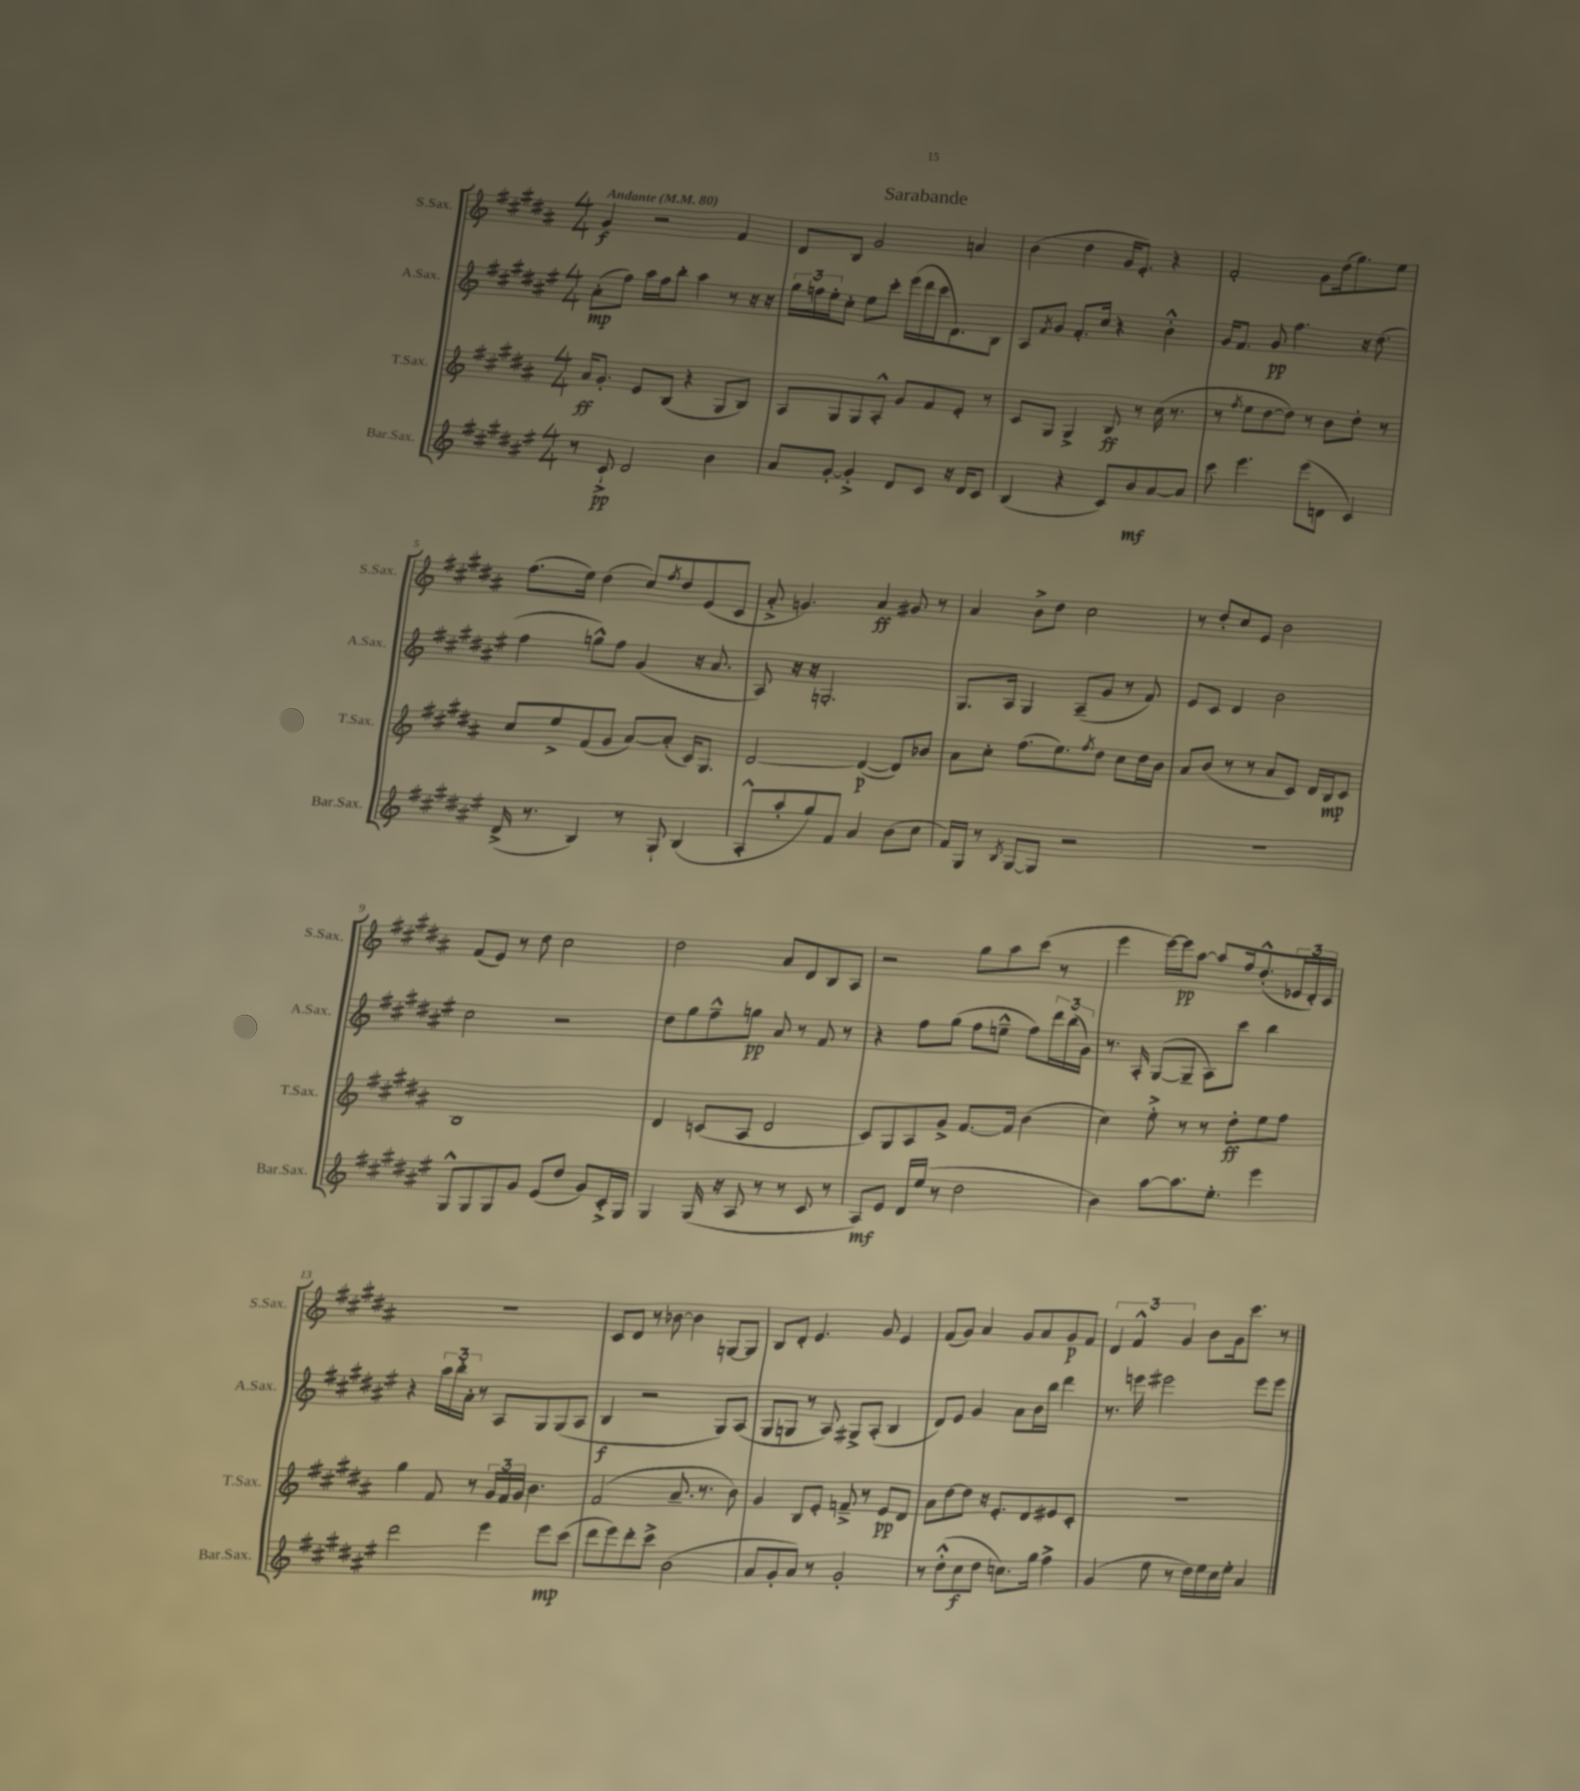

**kern	**dynam	**kern	**dynam	**kern	**dynam	**kern	**dynam
*part4	*part4	*part3	*part3	*part2	*part2	*part1	*part1
*staff4	*staff4	*staff3	*staff3	*staff2	*staff2	*staff1	*staff1
*I"Bar.Sax.	*	*I"T.Sax.	*	*I"A.Sax.	*	*I"S.Sax.	*
*I'Bar.Sax.	*	*I'T.Sax.	*	*I'A.Sax.	*	*I'S.Sax.	*
*clefG2	*	*clefG2	*	*clefG2	*	*clefG2	*
*k[f#c#g#d#a#e#]	*	*k[f#c#g#d#a#]	*	*k[f#c#g#d#a#e#]	*	*k[f#c#g#d#a#]	*
*M4/4	*	*M4/4	*	*M4/4	*	*M4/4	*
*MM80	*	*MM80	*	*MM80	*	*MM80	*
=1	=1	=1	=1	=1	=1	=1	=1
!	!	!	!	!	!	!LO:TX:a:B:t=Andante	!
8r	.	16a#/KL	ff	(8a#'\L	mp	4g#/	f
.	.	8.g#'/J	.	.	.	.	.
8c#`^/	pp	.	.	8ff#\J)	.	.	.
2d#/	.	8e/L	.	16aa#\LL	.	2r	.
.	.	.	.	16ff#\J	.	.	.
.	.	(8B/J	.	8bb'\J	.	.	.
.	.	4r	.	4aa#\	.	.	.
4b\	.	8G#/L	.	8r	.	4f#/	.
.	.	8B/J)	.	16r	.	.	.
.	.	.	.	16r	.	.	.
=2	=2	=2	=2	=2	=2	=2	=2
8a#/L	.	8A#/L	.	24gg#\LL	.	8d#/L	.
.	.	.	.	24ffn\	.	.	.
.	.	.	.	24ee#'\J	.	.	.
[8g#'/J	.	8G#/	.	8cc#'\J	.	8B/J	.
4g#'^/]	.	8G#/	.	8ee#\L	.	2g#/	.
.	.	8A#'^^/J	.	8ccc#'\J	.	.	.
8d#/L	.	8g#/L	.	(16eee#\LL	.	.	.
.	.	.	.	16ddd#\	.	.	.
8c#/J	.	8f#/	.	16ccc#\J	.	.	.
.	.	.	.	8.d#\)	.	.	.
16r	.	8e'/J	.	.	.	4an/	.
16d#/KL	.	.	.	.	.	.	.
8c#/J	.	8r	.	8B\J	.	.	.
=3	=3	=3	=3	=3	=3	=3	=3
(4B/	.	8c#/L	.	8A#/L	.	(4b\	.
.	.	.	.	8qf#/	.	.	.
.	.	8G#/J	.	8g#/J	.	.	.
4r	.	4G#^/	.	8.f#'/L	.	4dd#\	.
.	.	.	.	16cc#/Jk	.	.	.
8c#/L)	.	8B/	ff	4r	.	16g#/KL	.
.	.	.	.	.	.	8.e'/J)	.
8b/	mf	8r	.	.	.	.	.
[8a#/	.	(16cc#\	.	4b'^^\	.	4r	.
.	.	8.r	.	.	.	.	.
8a#/J]	.	.	.	.	.	.	.
=4	=4	=4	=4	=4	=4	=4	=4
8ccc#\	.	8r	.	16g#/KL	.	2f#'/	.
.	.	.	.	8.f#/J	.	.	.
.	.	8qff#/	.	.	.	.	.
4.eee#\	.	8ee\L	.	.	.	.	.
.	.	[8dd#\	.	8g#/	pp	.	.
.	.	8dd#\J])	.	4.ff#\	.	.	.
(8eee#\L	.	8r	.	.	.	8g#\L	.
8dn\J	.	8b\L	.	.	.	(16dd#\k	.
.	.	.	.	.	.	8.gg#\)	.
4c#/)	.	8dd#'\J	.	16r	.	.	.
.	.	.	.	(8.dd#\	.	.	.
.	.	8r	.	.	.	8ee\J	.
!!LO:LB:g=z
=5	=5	=5	=5	=5	=5	=5	=5
(16d#^/	.	8cc#/L	.	4ff#\	.	(8.ff#\L	.
8.r	.	.	.	.	.	.	.
.	.	8ee^/	.	.	.	.	.
.	.	.	.	.	.	16ee\Jk)	.
4B/)	.	(8f#/	.	8ggn^^\L)	.	(4dd#\	.
.	.	8g#/J	.	8ff#\J	.	.	.
8r	.	[8a#/L)	.	(4g#/	.	8cc#/L)	.
.	.	.	.	.	.	8qff#/	.
8G#`/	.	(8a#'/J]	.	.	.	8dd#/	.
(4B/	.	16c#/KL)	.	16r	.	(8e/	.
.	.	8.G#/J	.	8.a#/	.	.	.
.	.	.	.	.	.	8c#/J	.
=6	=6	=6	=6	=6	=6	=6	=6
8A#'^^/L	.	[2d#/	.	8A#/)	.	8a#'^/	.
8aa#'/	.	.	.	16r	.	4.gn/)	.
.	.	.	.	16r	.	.	.
8gg#/)	.	.	.	2.Gn'/	.	.	.
8f#/J	.	.	.	.	.	.	.
4a#/	.	(4d#/_	p	.	.	4a#/	ff
(8b\L	.	8d#/L])	.	.	.	8g#X/	.
8cc#\J	.	8b-X/J	.	.	.	8r	.
=7	=7	=7	=7	=7	=7	=7	=7
16f#/LL)	.	8a#\L	.	8.G#/L	.	4a#/	.
16G#/JJ	.	.	.	.	.	.	.
8r	.	8cc#'\J	.	.	.	.	.
.	.	.	.	16A#/Jk	.	.	.
8qB/	.	.	.	.	.	.	.
[8G#/L	.	(8.ff#\L	.	4G#/	.	8b^\L	.
8G#/J]	.	.	.	.	.	8dd#\J	.
.	.	8.ee\)	.	.	.	.	.
2r	.	.	.	(8A#~/L	.	2cc#\	.
.	.	8qff#/	.	.	.	.	.
.	.	8dd#\J	.	8g#/J	.	.	.
.	.	8cc#\L	.	8r	.	.	.
.	.	16dd#\L	.	8f#/)	.	.	.
.	.	16b\JJ	.	.	.	.	.
=8	=8	=8	=8	=8	=8	=8	=8
1r	.	8a#/L	.	8e#/L	.	8r	.
.	.	(8b/J	.	8c#/J	.	8dd#'/L	.
.	.	8r	.	4d#/	.	8cc#/	.
.	.	8r	.	.	.	8e/J	.
.	.	8a#/L	.	2b\	.	2b\	.
.	.	8c#/J)	.	.	.	.	.
.	.	16d#/LL	.	.	.	.	.
.	.	16B/J	mp	.	.	.	.
.	.	8c#/J	.	.	.	.	.
!!LO:LB:g=z
=9	=9	=9	=9	=9	=9	=9	=9
8G#^^/L	.	1B	.	2cc#\	.	(8f#/L	.
8G#/	.	.	.	.	.	8e/J)	.
8G#/	.	.	.	.	.	8r	.
8g#/J	.	.	.	.	.	8dd#\	.
(8e#/L	.	.	.	2r	.	2cc#\	.
8dd#/J	.	.	.	.	.	.	.
8g#/L)	.	.	.	.	.	.	.
16c#'^/L	.	.	.	.	.	.	.
16G#/JJ	.	.	.	.	.	.	.
=10	=10	=10	=10	=10	=10	=10	=10
4G#/	.	4d#/	.	8dd#\L	.	2dd#\	.
.	.	.	.	8gg#\	.	.	.
(16G#/	.	(8cn/L	.	8ff#~^^\	.	.	.
16r	.	.	.	.	.	.	.
8A#/	.	8A#/J	.	8ggn\J	pp	.	.
8r	.	2d#/	.	8a#/	.	8a#/L	.
8r	.	.	.	8r	.	8d#/	.
8c#/	.	.	.	8f#/	.	8B/	.
8r	.	.	.	8r	.	8A#/J	.
=11	=11	=11	=11	=11	=11	=11	=11
8A#/L)	mf	8c#/L)	.	4r	.	2r	.
8e#/J	.	8G#/	.	.	.	.	.
16d#/LL	.	8A#/	.	8ff#\L	.	.	.
(16ee#/JJ	.	.	.	.	.	.	.
8r	.	8g#^/J	.	(8gg#\J	.	.	.
2dd#\	.	[8.f#/L	.	8ff#\L	.	8gg#\L	.
.	.	.	.	8een~^^\J	.	8aa#\	.
.	.	16f#/Jk]	.	.	.	.	.
.	.	(4b\	.	8ff#\L)	.	(8ccc#\J	.
.	.	.	.	24ddd#\L	.	8r	.
.	.	.	.	(24bb\	.	.	.
.	.	.	.	24g#\JJ)	.	.	.
=12	=12	=12	=12	=12	=12	=12	=12
4b\)	.	4cc#\)	.	8.r	.	4eee\	.
.	.	.	.	16A#'/	.	.	.
[8aa#\L	.	8ee'^\	.	([8G#/L	.	[16eee\LL)	.
.	.	.	.	.	.	16eee\J]	pp
8.aa#\]	.	8r	.	8G#~/J]	.	[8aa#\J	.
.	.	8r	.	8A#\L)	.	8aa#/L]	.
8.ee#'\J	.	.	.	.	.	.	.
.	.	8dd#'\L	ff	8ccc#\J	.	16ff#/k	.
.	.	.	.	.	.	(8.dd#'^^/	.
4eee#\	.	8ee\	.	4bb\	.	.	.
.	.	8ff#\J	.	.	.	24e-X/L	.
.	.	.	.	.	.	24d#'/)	.
.	.	.	.	.	.	24c#/JJ	.
!!LO:LB:g=z
=13	=13	=13	=13	=13	=13	=13	=13
2ddd#\	.	4gg#\	.	4r	.	1r	.
.	.	8f#/	.	24aa#\LL	.	.	.
.	.	.	.	24bb'\	.	.	.
.	.	.	.	24a#'\JJ	.	.	.
.	.	8r	.	8r	.	.	.
4eee#\	.	24g#/LL	.	8A#/L	.	.	.
.	.	24f#/	.	.	.	.	.
.	.	24g#/JJ	.	.	.	.	.
.	.	4.b\	.	8G#/	.	.	.
8eee#\L	mp	.	.	(8G#/	.	.	.
(8ccc#\J	.	.	.	8A#/J	.	.	.
=14	=14	=14	=14	=14	=14	=14	=14
8ddd#\L	.	(2f#/	.	4B/	f	8c#/L	.
8eee#\)	.	.	.	.	.	8d#/J	.
8ddd#'\	.	.	.	2r	.	8r	.
8ccc#^\J	.	.	.	.	.	[8b-X\	.
(2b\	.	8.a#~/	.	.	.	4b-\]	.
.	.	8.r	.	.	.	.	.
.	.	.	.	8G#/L)	.	[8Gn/L	.
.	.	8b\)	.	(8A#/J	.	8G/J]	.
=15	=15	=15	=15	=15	=15	=15	=15
8a#/L	.	4g#/	.	8G#/L	.	8B/L	.
8g#'/	.	.	.	8Gn/J	.	8d#'/J	.
8a#/J)	.	8B/L	.	8r	.	4.e/	.
8r	.	8e'/J	.	8A#/)	.	.	.
2g#'/	.	8fn~^/	.	8G#X^/L	.	.	.
.	.	8r	.	(8A#'/J	.	8g#/	.
.	.	8e/L	pp	4B/	.	4e/	.
.	.	8d#/J	.	.	.	.	.
=16	=16	=16	=16	=16	=16	=16	=16
8r	.	8a#\L	.	8d#/L)	.	(8f#/L	.
(8dd#'^^\L	.	[8dd#\	.	8e#/J	.	8g#/J)	.
8cc#\	f	8dd#\J]	.	4g#/	.	4a#/	.
8dd#\J	.	16r	.	.	.	.	.
.	.	8.e'/L	.	.	.	.	.
8.ccn\L)	.	.	.	8a#\L	.	8g#/L	.
.	.	8d#/	.	16b\L	.	8a#/	.
16gg#\Jk	.	.	.	16bb\JJ	.	.	.
4ff#^\	.	8e#X/	.	4ddd#\	.	8g#/	p
.	.	8c#'/J	.	.	.	8f#/J	.
=17	=17	=17	=17	=17	=17	=17	=17
(4g#/	.	1r	.	8.r	.	6d#/	.
.	.	.	.	.	.	6f#^^/	.
.	.	.	.	16eeen\	.	.	.
8ee#\	.	.	.	2eee#X\	.	.	.
.	.	.	.	.	.	6g#/	.
8r	.	.	.	.	.	.	.
16dd#\LL)	.	.	.	.	.	8b\L	.
16ee#\	.	.	.	.	.	.	.
16cc#\	.	.	.	.	.	16g#\k	.
16ee#'\JJ	.	.	.	.	.	8.ccc#\J	.
4a#/	.	.	.	8eee#\L	.	.	.
.	.	.	.	8eee#\J	.	8r	.
==	==	==	==	==	==	==	==
*-	*-	*-	*-	*-	*-	*-	*-
